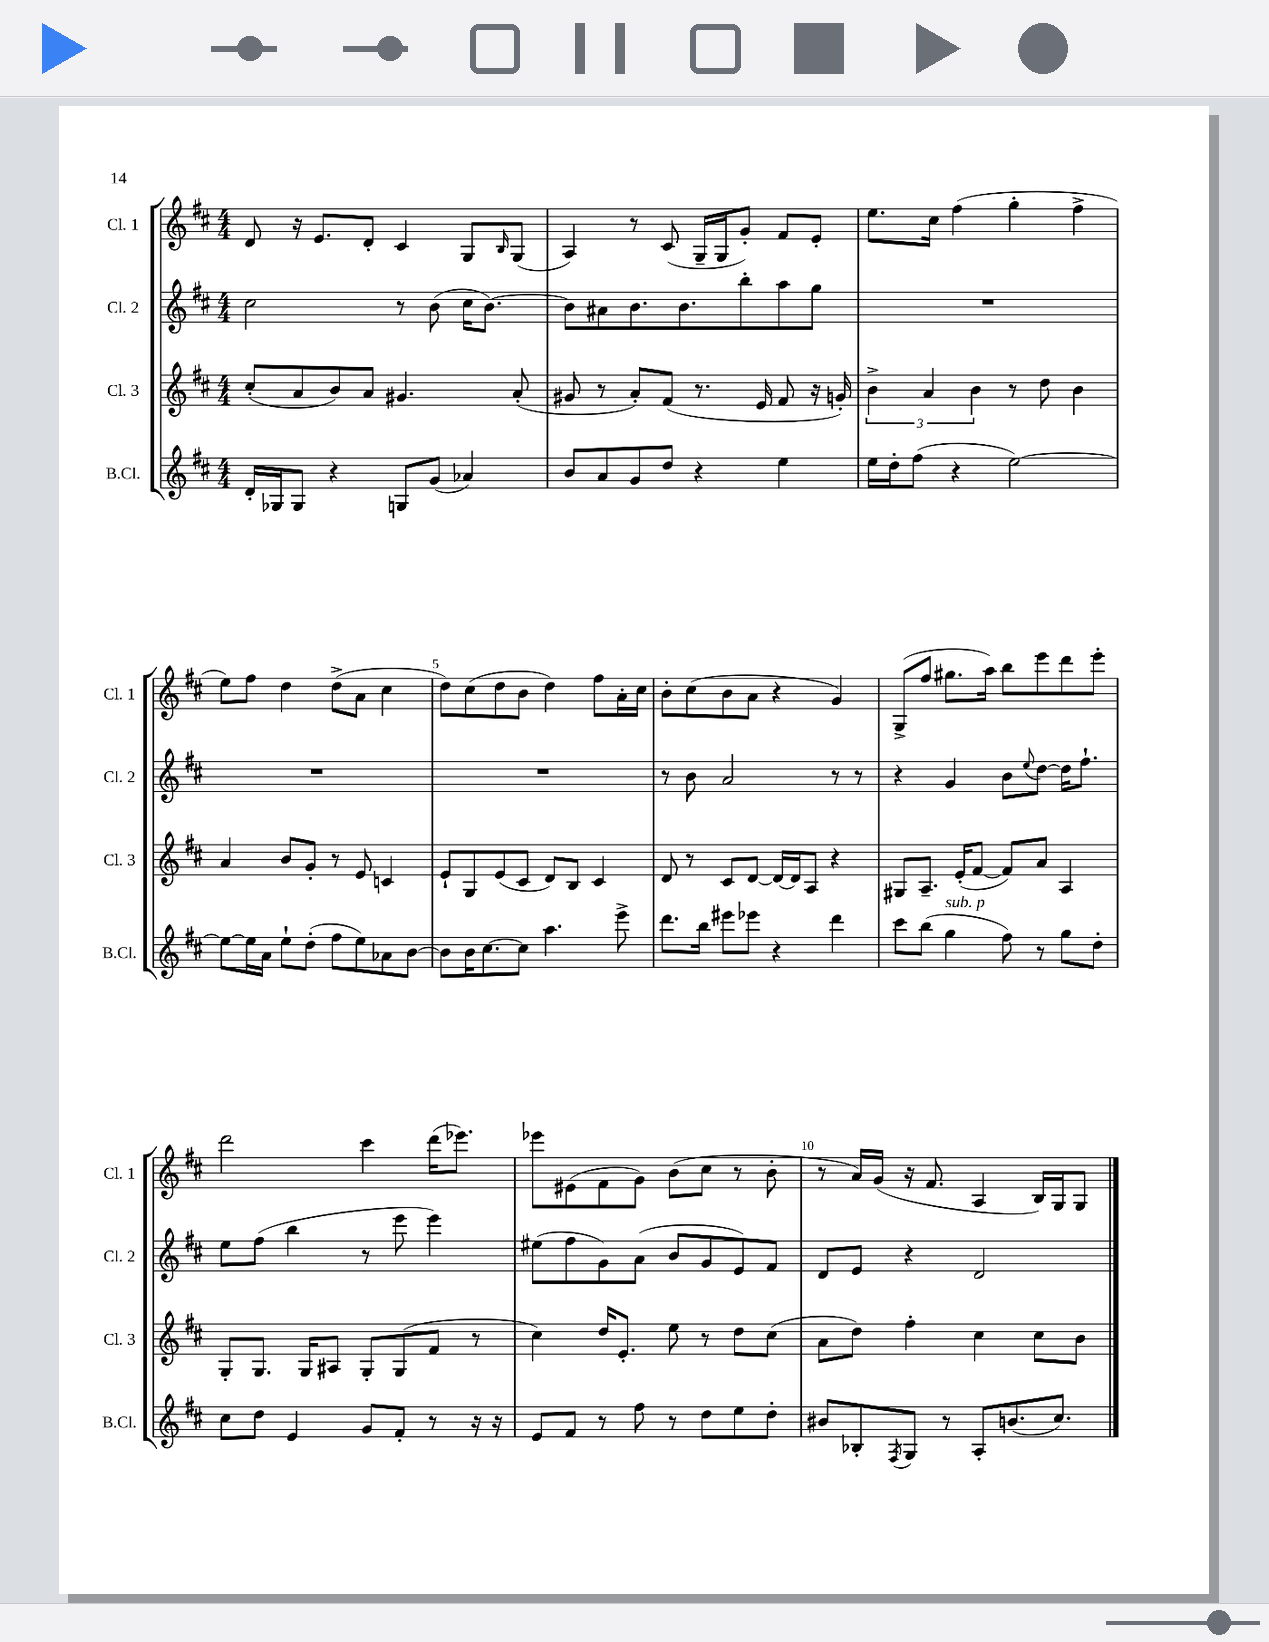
<<
\new StaffGroup <<
\new Staff = "s0" \with { instrumentName = "Cl. 1" shortInstrumentName = "Cl. 1" } {
    \clef treble \key d \major \numericTimeSignature \time 4/4
    d'8 r16 e'8. d'8-. cis'4 g8 \grace { b16 } g8( |
    a4) r8 cis'8( g16-- g16 g'8-.) fis'8 e'8-. |
    e''8. cis''16 fis''4( g''4-. fis''4-> |
    e''8) fis''8 d''4 d''8->( a'8 cis''4 |
    d''8) cis''8( d''8 b'8 d''4) fis''8 a'16-. cis''16 |
    b'8-. cis''8( b'8 a'8 r4 g'4) |
    g8->( fis''8 gis''8. a''16) b''8 e'''8 d'''8 e'''8-. |
    d'''2 cis'''4 d'''16( ees'''8.) |
    ees'''8 eis'8( fis'8 g'8) b'8( cis''8 r8 b'8-. |
    r8 a'16) g'16( r16 fis'8. a4 b16) g16 g8 \bar "|." |
}
\new Staff = "s1" \with { instrumentName = "Cl. 2" shortInstrumentName = "Cl. 2" } {
    \clef treble \key d \major \numericTimeSignature \time 4/4
    cis''2 r8 b'8( cis''16 b'8.~) |
    b'8 ais'8 b'8. b'8. b''8-. a''8 g''8 |
    R1 |
    R1 |
    R1 |
    r8 b'8 a'2 r8 r8 |
    r4 g'4 b'8 \appoggiatura { e''8 } d''8~ d''16 fis''8.-! |
    e''8 fis''8( b''4 r8 e'''8 e'''4) |
    eis''8( fis''8 g'8) a'8( b'8 g'8 e'8) fis'8 |
    d'8 e'8 r4 d'2 \bar "|." |
}
\new Staff = "s2" \with { instrumentName = "Cl. 3" shortInstrumentName = "Cl. 3" } {
    \clef treble \key d \major \numericTimeSignature \time 4/4
    cis''8-.( a'8 b'8) a'8 gis'4. a'8-.( |
    gis'8 r8 a'8-.) fis'8( r8. e'16 fis'8 r16 g'16-.) |
    \tuplet 3/2 { b'4-> a'4 b'4 } r8 d''8 b'4 |
    a'4 b'8 g'8-. r8 e'8 c'4 |
    e'8-! g8 e'8( cis'8 d'8) b8 cis'4 |
    d'8 r8 cis'8 d'8~ d'16~ d'16 a8 r4 |
    gis8 a8.-- e'16-.( fis'8~ fis'8) a'8 a4 |
    g8-. g8. g16 ais8 g8-. g8( fis'8 r8 |
    cis''4) d''16 e'8.-. e''8 r8 d''8 cis''8( |
    a'8 d''8) fis''4-. cis''4 cis''8 b'8 \bar "|." |
}
\new Staff = "s3" \with { instrumentName = "B.Cl." shortInstrumentName = "B.Cl." } {
    \clef treble \key d \major \numericTimeSignature \time 4/4
    d'16-. ges16 ges8 r4 g8 g'8( aes'4) |
    b'8 a'8 g'8 d''8 r4 e''4 |
    e''16 d''16-. fis''8( r4 e''2~) |
    e''8~ e''16 a'16 e''8-! d''8-.( fis''8 e''8) aes'8 b'8~ |
    b'8 b'16 cis''8.~ cis''8 a''4. e'''8-> |
    d'''8. b''16 eis'''8 ees'''8 r4 d'''4 |
    cis'''8 b''8( g''4^\markup { \italic "sub. p" } fis''8) r8 g''8 d''8-. |
    cis''8 d''8 e'4 g'8 fis'8-. r8 r16 r16 |
    e'8 fis'8 r8 fis''8 r8 d''8 e''8 d''8-. |
    bis'8 bes8-. \acciaccatura { fis8 } g8 r8 a8-. b'8.( cis''8.) \bar "|." |
}
>>
>>
\layout { \context { \Score \override BarNumber.break-visibility = ##(#f #t #t) barNumberVisibility = #(every-nth-bar-number-visible 5) } }
